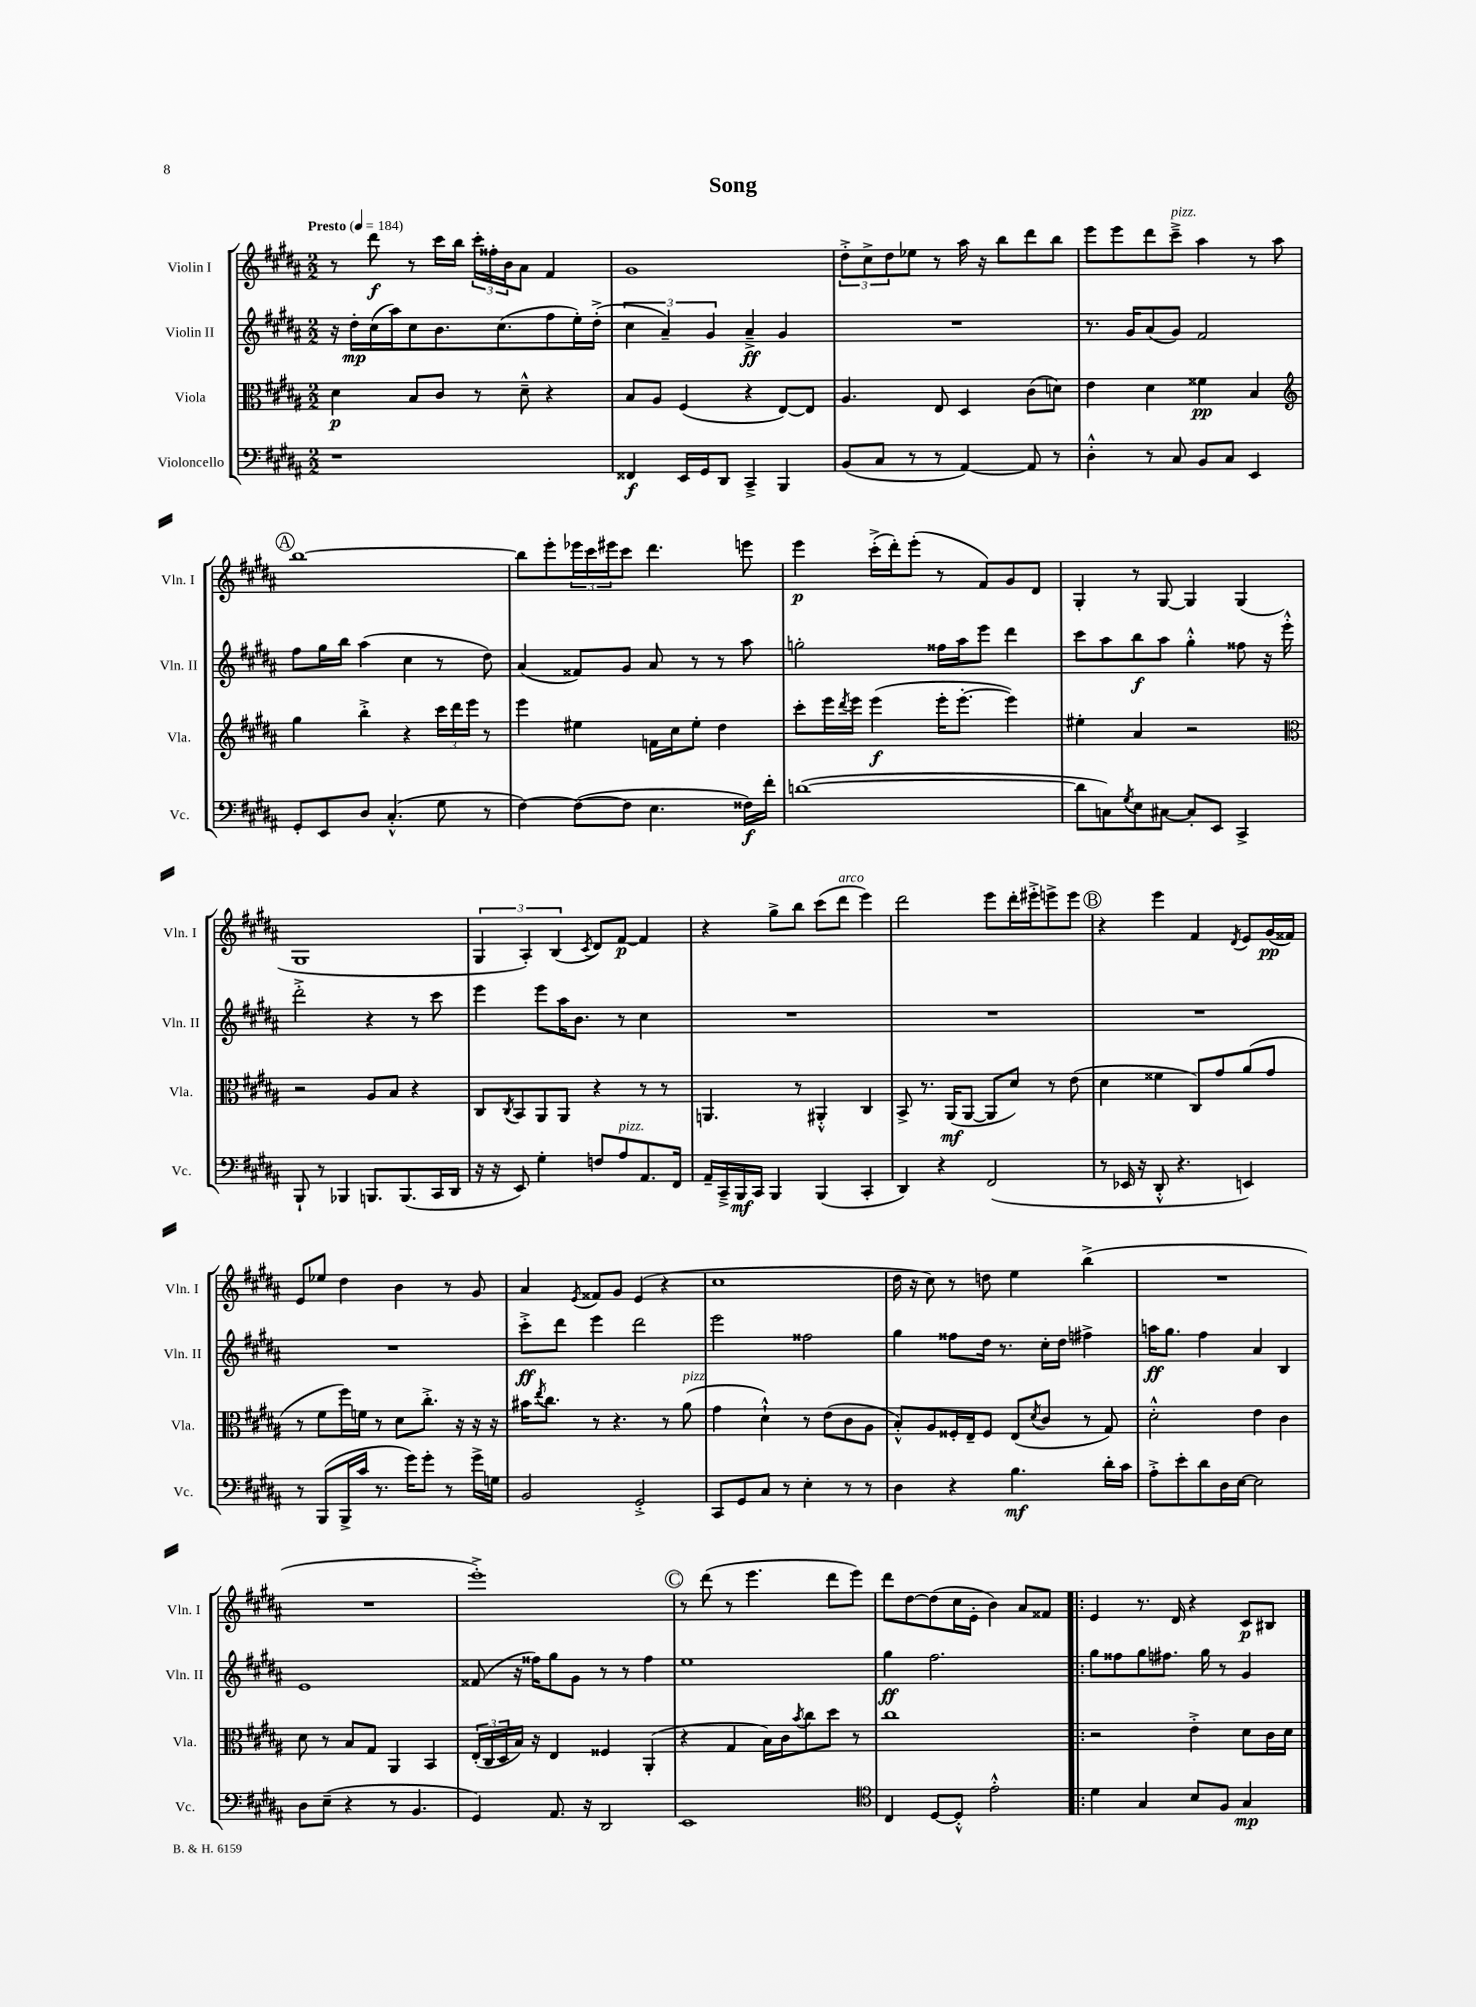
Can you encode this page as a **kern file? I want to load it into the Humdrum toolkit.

**kern	**kern	**kern	**kern
*staff4	*staff3	*staff2	*staff1
*clefF4	*clefC3	*clefG2	*clefG2
*k[f#c#g#d#a#]	*k[f#c#g#d#a#]	*k[f#c#g#d#a#]	*k[f#c#g#d#a#]
*M2/2	*M2/2	*M2/2	*M2/2
*MM184	*MM184	*MM184	*MM184
1r	4d#	16r	8r
.	.	16dd#'	.
.	.	(16cc#	8ddd#
.	.	16aa#)	.
.	8B	8cc#	8r
.	8c#	8.b	16ccc#
.	.	.	16bb
.	8r	.	24ccc#'
.	.	.	24ff##'
.	.	(8.cc#	.
.	.	.	24b
.	8d#~^^	.	8a#
.	4r	8ff#	4f#
.	.	16ee')	.
.	.	(16dd#'^	.
=	=	=	=
4FF##	8B	6cc#	1g#
.	8A#	.	.
.	.	6a#~)	.
16EE	(4F#	.	.
16GG#	.	.	.
.	.	6g#	.
8DD#	.	.	.
4CC#~^	4r	4a#~^	.
4BBB	[8E)	4g#	.
.	8E]	.	.
=	=	=	=
(8BB	4.A#	1r	12dd#'^
.	.	.	12cc#^
8C#	.	.	.
.	.	.	12dd#
8r	.	.	8ee-
8r	8E	.	8r
[4AA#)	4D#	.	16aa#
.	.	.	16r
.	.	.	8bb
8AA#]	(8c#	.	8ddd#
8r	8d)	.	8bb
=	=	=	=
4D#'^^	4e	8.r	8eee
.	.	.	8eee
.	.	16g#	.
8r	4d#	(8a#	8ddd#
8C#	.	8g#)	8ccc#~^
8BB	4f##	2f#	4aa#
8C#	.	.	.
4EE	4B	.	8r
.	.	.	8aa#
=	=	=	=
*	*clefG2	*	*
8GG#'	4gg#	8ff#	[1bb
8EE	.	16gg#	.
.	.	16bb	.
8D#	4bb'^	(4aa#	.
(4.C#'^^	.	.	.
.	4r	4cc#	.
8G#	24ccc#	8r	.
.	24ddd#	.	.
.	24eee	.	.
8r	8r	8dd#)	.
=	=	=	=
[4F#)	4eee	(4a#	8bb]
.	.	.	8eee'
(8F#_	4ee#	8f##)	24eee-
.	.	.	24ccc#
.	.	.	24eee#
8F#]	.	8g#	8ccc#
4.E	16f	8a#	4.ddd#
.	16cc#	.	.
.	8ee#'	8r	.
.	4dd#	8r	.
16F##)	.	8aa#	8eee
16f#'	.	.	.
=	=	=	=
([1d	8ccc#'	2gg'	4eee
.	16eee	.	.
.	8qddd#	.	.
.	16eee	.	.
.	(4eee	.	(16ccc#'^
.	.	.	16ddd#')
.	.	.	(8eee'
.	16eee'	16ff##	8r
.	[8.eee'	16aa#	.
.	.	8eee	8f#)
.	4eee])	4ddd#	8g#
.	.	.	8d#
=	=	=	=
8d]	4ee#'	8ccc#	4G#'
8C)	.	8aa#	.
8qG#	.	.	.
8E	4a#	8bb	8r
[8C#	.	8aa#	[8G#
8C#']	2r	4gg#'^^	4G#]
8EE	.	.	.
4CC#^	.	8ff##	(4G#
.	.	16r	.
.	.	16eee'^^	.
=	=	=	=
*	*clefC3	*	*
8BBB`	2r	2ddd#'^	1G#
8r	.	.	.
4BBB-	.	.	.
8.BBB	8A#	4r	.
.	8B	.	.
(8.BBB	.	.	.
.	4r	8r	.
16CC#	.	8ccc#	.
16DD#	.	.	.
=	=	=	=
16r	8C#	4eee	6G#
16r	.	.	.
.	8qC#	.	.
8EE)	8BB	.	.
.	.	.	6A#')
4G#'	8AA#	8eee	.
.	.	.	(6B
.	8AA#	16aa#	.
.	.	8.b	.
.	.	.	8qc#
8F	4r	.	8d#)
8A#	.	8r	[8f#
8.AA#	8r	4cc#	4f#]
.	8r	.	.
16FF#	.	.	.
=	=	=	=
16AA#~	4.AA	1r	4r
16CC#~^	.	.	.
16BBB	.	.	.
16CC#	.	.	.
4BBB	.	.	8gg#^
.	8r	.	8bb
(4BBB	4AA#'^^	.	(8ccc#
.	.	.	8ddd#
4CC#'	4C#	.	4eee)
=	=	=	=
4DD#)	8BB^	1r	2ddd#
.	8.r	.	.
4r	.	.	.
.	(16AA#	.	.
.	[8AA#	.	.
(2FF#	8AA#]	.	8eee
.	8d#)	.	16ddd#'
.	.	.	16eee#'^
.	8r	.	8eee^
.	(8e	.	8eee
=	=	=	=
8r	4d#	1r	4r
16EE-	.	.	.
16r	.	.	.
8DD#'^^	4f##	.	4eee
4.r	.	.	.
.	8C#)	.	4f#
.	8g#	.	.
.	.	.	8qd#
4EE)	(8a#	.	8e
.	8g#	.	(16g#
.	.	.	16f##)
=	=	=	=
8r	8r	1r	8e
(8BBB	8f#	.	8ee-
16BBB^	16ff#)	.	4dd#
16c#	16f	.	.
8.r	8r	.	.
.	8d#	.	4b
16g#)	.	.	.
8g#'	8.cc#'^	.	.
8r	.	.	8r
.	16r	.	.
16g#^	16r	.	8g#
16G	16r	.	.
=	=	=	=
2BB	16b#	8ccc#'^	4a#
.	8qee	.	.
.	8.cc#	.	.
.	.	8ddd#	.
.	.	.	8qe
.	8r	4eee	8f##
.	4.r	.	8g#
2GG#'^	.	2ddd#	(4e
.	8r	.	4r
.	(8a#	.	.
=	=	=	=
8CC#	4g#	2eee	1cc#
8GG#	.	.	.
8C#	4d#`^^)	.	.
8r	.	.	.
4E'	8r	2ff##	.
.	(8e	.	.
8r	8c#	.	.
8r	8A#	.	.
=	=	=	=
4D#	8B'^^)	4gg#	16dd#
.	.	.	16r
.	8A#	.	8cc#)
4r	16F##'	8ff##	8r
.	16E~	.	.
.	8F##	16dd#	8dd
.	.	8.r	.
4.B	(8E	.	4ee
.	8qd#	.	.
.	8c#	16cc#'	.
.	.	16dd#	.
.	8r	4ff#^	(4bb^
16d#'	8G#)	.	.
16c#	.	.	.
=	=	=	=
8A#'^	2d#'^^	16aa	1r
.	.	8.gg#	.
8e'	.	.	.
8d#	.	4ff#	.
16D#	.	.	.
[16E	.	.	.
2E]	4e	4a#	.
.	4c#	4B	.
=	=	=	=
8D#	8d#	1e	1r
(8E~	8r	.	.
4r	8B	.	.
.	8G#	.	.
8r	4AA#	.	.
4.BB	.	.	.
.	4BB	.	.
=	=	=	=
4GG#)	(24E'	(8f##	1eee'^)
.	24C#	.	.
.	24D#	.	.
.	16B)	16r	.
.	16r	16ff##)	.
8.AA#	4E	8gg#	.
.	.	8g#	.
16r	.	.	.
2DD#	4F##	8r	.
.	.	8r	.
.	(4AA#'	4ff##	.
=	=	=	=
1EE	4r	1ee	8r
.	.	.	(8ddd#
.	4G#	.	8r
.	.	.	4.eee
.	16B)	.	.
.	16c#	.	.
.	8qb	.	.
.	8cc#	.	.
.	8dd#	.	8ddd#
.	8r	.	8eee)
=	=	=	=
*clefC4	*	*	*
4C#	1cc#	4gg#	8ddd#
.	.	.	[8dd#
[8D#	.	2.ff#	(8dd#]
8D#'^^]	.	.	16cc#
.	.	.	16e'
2e'^^	.	.	4b)
.	.	.	8a#
.	.	.	8f##
=!|:	=!|:	=!|:	=!|:
4d#	2r	8gg#	4e
.	.	8ff##	.
4G#	.	8gg#	8.r
.	.	8.ff#	.
.	.	.	16d#
8B	4e'^	.	4r
.	.	16gg#	.
8F#	.	8r	.
4G#	8d#	4g#	8c#
.	16c#	.	8B#
.	16d#	.	.
==	==	==	==
*-	*-	*-	*-
